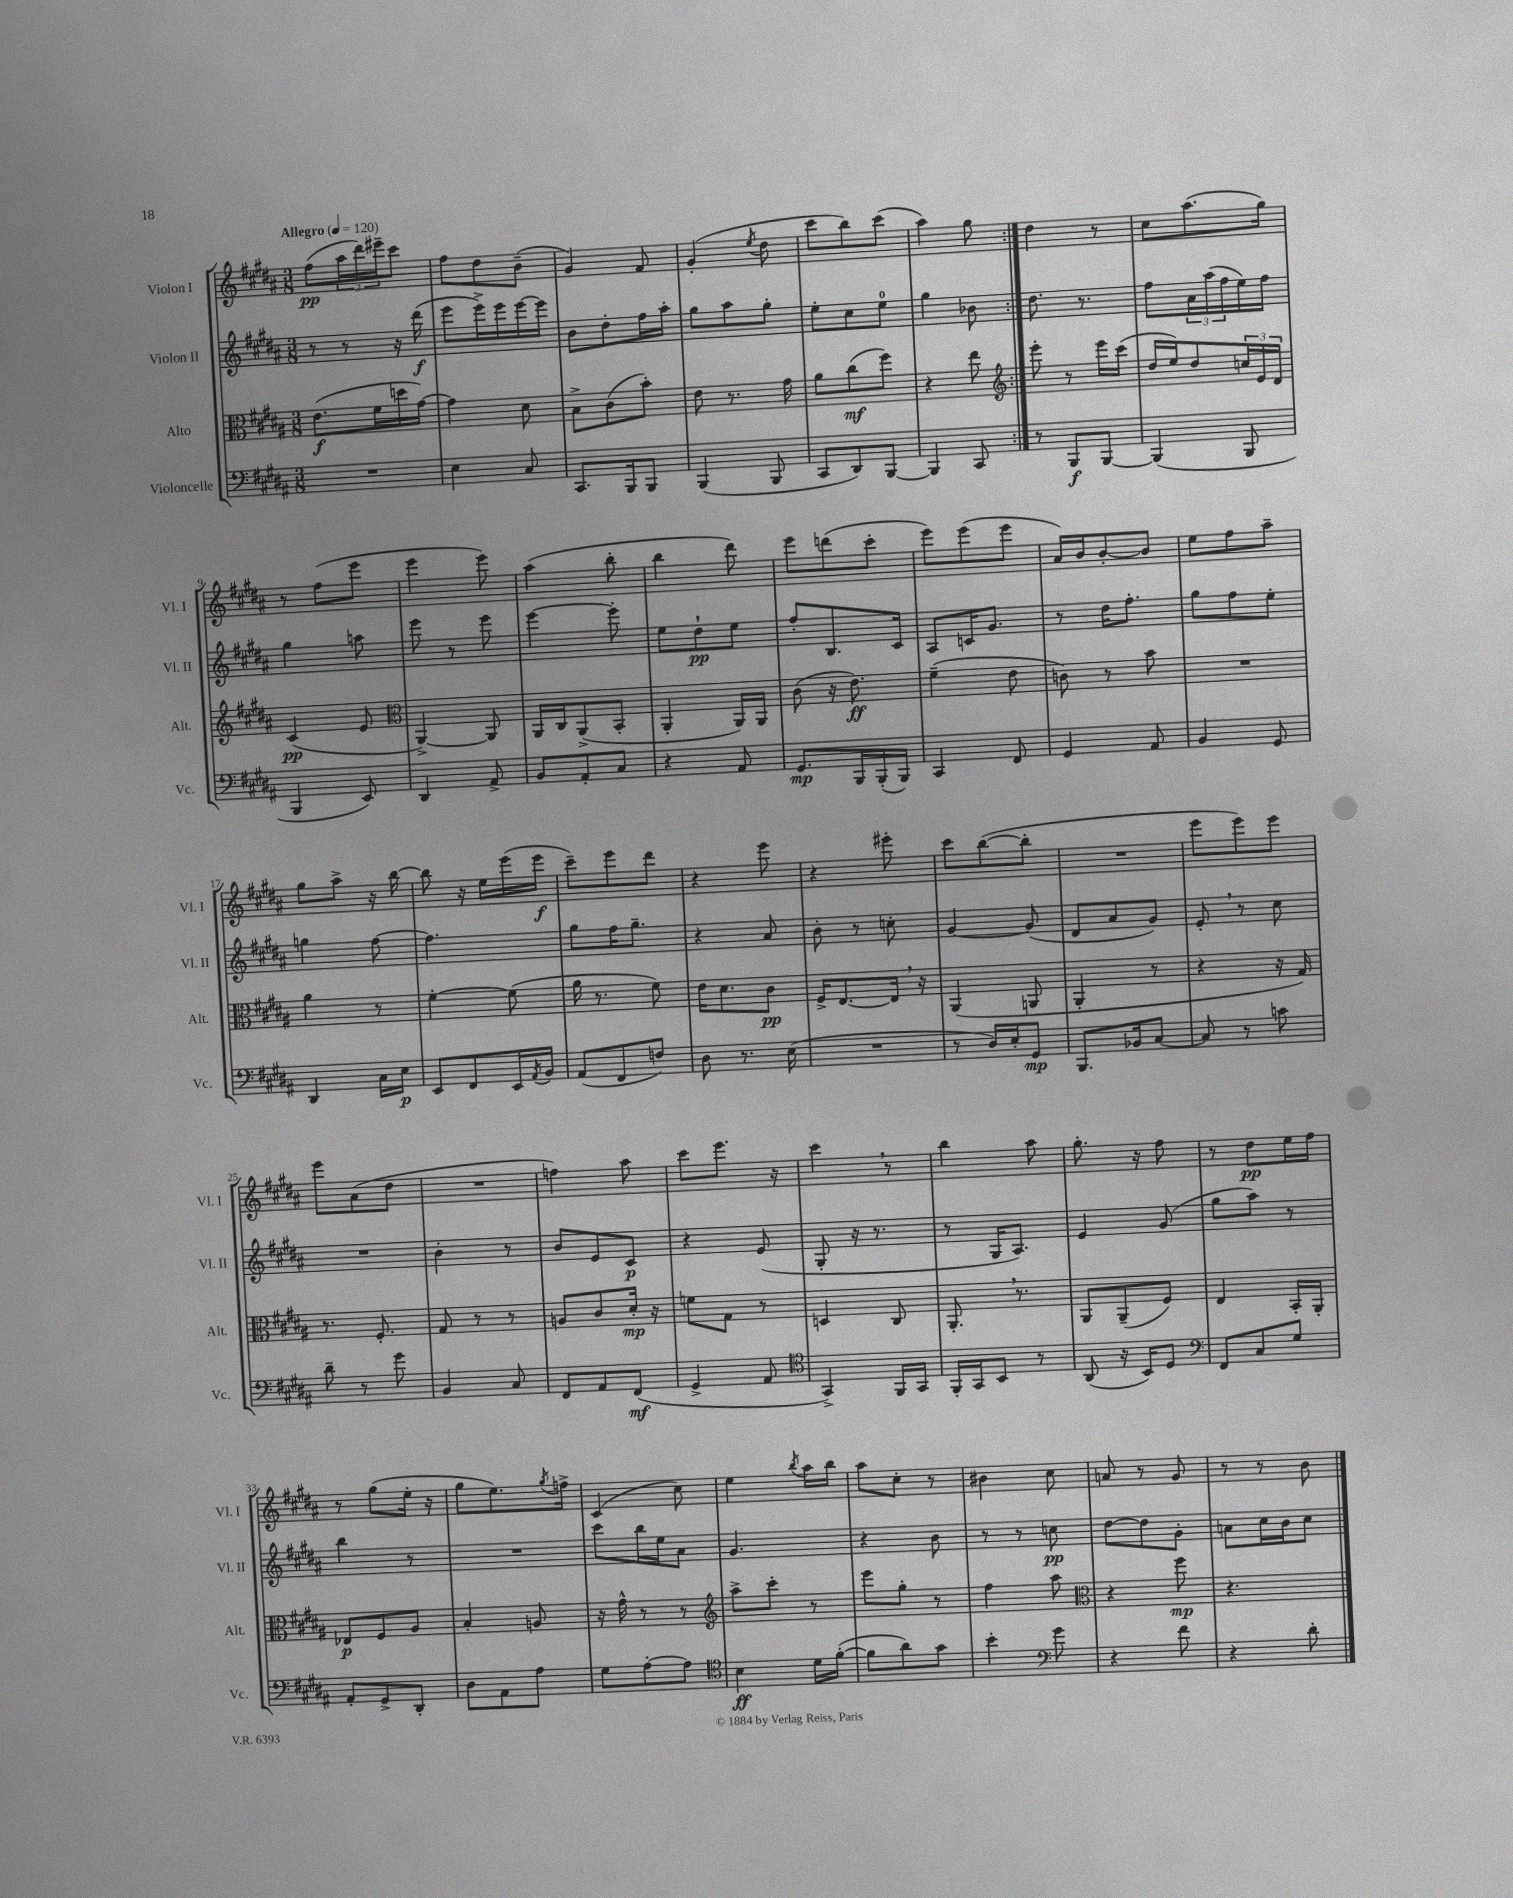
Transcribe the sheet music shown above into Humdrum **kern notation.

**kern	**kern	**kern	**kern
*staff4	*staff3	*staff2	*staff1
*clefF4	*clefC3	*clefG2	*clefG2
*k[f#c#g#d#a#]	*k[f#c#g#d#a#]	*k[f#c#g#d#a#]	*k[f#c#g#d#a#]
*M3/8	*M3/8	*M3/8	*M3/8
*MM120	*MM120	*MM120	*MM120
4.r	(8.e	8r	(8ff#
.	.	8r	24aa#
.	.	.	24ddd#)
.	16f#	.	.
.	.	.	24eee#~
.	16dd	16r	8ccc#
.	[16g#)	(16ddd#	.
=	=	=	=
4E	4g#]	8eee	8ff#
.	.	16eee^)	8dd#
.	.	16eee	.
8C#	8d#	[16eee	(8b~
.	.	16eee]	.
=	=	=	=
8.CC#	8B^	8b	4g#)
.	(8c#	8dd#'	.
16BBB	.	.	.
8BBB	8b')	16ff#	8f#
.	.	16aa#'	.
=	=	=	=
(4BBB	8e	8gg#	(4g#'
.	8.r	8aa#	.
.	.	.	8qee
8BBB	.	8gg#'	8dd#
.	16g#	.	.
=	=	=	=
8CC#	8a#	8ee'	8ccc#
8DD#)	(8cc#	8cc#	8bb)
[8BBB	8ff#)	8ee	(8ccc#
=	=	=	=
4BBB]	4r	4gg#	4aa#)
8CC#	8ee	8b-	8gg#
=:|!	=:|!	=:|!	=:|!
*	*clefG2	*	*
8r	8eee'	8.dd#	4dd#
8BBB	8r	.	.
.	.	8.r	.
[8BBB	16eee	.	8r
.	(16ccc#	.	.
=	=	=	=
(4BBB]	16dd#	8ff#	8cc#
.	16ee)	.	.
.	8dd#	24a#	(8.aa#
.	.	(24aa#	.
.	.	24ff#	.
8BBB	24cc	16ee)	.
.	24e	.	.
.	.	16ff#	16gg#)
.	24d#	.	.
=	=	=	=
4BBB	(4c#	4gg#	8r
.	.	.	(8ff#
8EE)	8e	8aa	8eee
=	=	=	=
*	*clefC3	*	*
4DD#	[4AA#^)	8eee	4eee
.	.	8r	.
8AA#^	8AA#]	8eee	8eee)
=	=	=	=
8BB	16AA#	[4eee	(4aa#
.	16C#	.	.
8AA#'	(8AA#^	.	.
8C#	8BB'	8eee']	8bb'
=	=	=	=
4r	4AA#'	8ee	4bb
.	.	8dd#`	.
8AA#	16AA#)	8ee	8ddd#)
.	16AA#	.	.
=	=	=	=
8.GG#	(8c#	8ff#'	8eee
.	16r	8.B	(8ddd
16BBB	8.e)	.	.
(16BBB'	.	.	8ccc#'
16BBB)	.	16c#	.
=	=	=	=
4CC#	(4f#~	8A#	8eee)
.	.	16c	(8eee
.	.	8.g#	.
8FF#	8e	.	8eee
=	=	=	=
4GG#	8c)	8r	16a#)
.	.	.	16b
.	8r	16dd#	[8b'
.	.	8.ff#'	.
8AA#	8b	.	8b]
=	=	=	=
4BB	4.r	8gg#	8ee
.	.	8ff#	8ff#
8GG#	.	8ee'	8aa#~
=	=	=	=
4DD#	4a#	4gg	8gg#
.	.	.	8aa#^
16C#	8r	[8ff#	16r
16E	.	.	[16bb
=	=	=	=
8EE	[4f#'	4.ff#]	8bb]
8FF#	.	.	16r
.	.	.	16ee
16EE	(8f#]	.	(16eee
8qAA#	.	.	.
16BB	.	.	16eee
=	=	=	=
(8AA#	16a#	8gg#	8ccc#~)
.	8.r	.	.
8FF#	.	16ff#	8eee
.	.	8.gg#~	.
8F)	8f#)	.	8ddd#
=	=	=	=
8D#	16e	4r	4r
.	8.d#	.	.
8.r	.	.	.
.	8c#	8a#	8eee
(16E	.	.	.
=	=	=	=
4.r	16F#^	8b'	4r
.	[8.E	.	.
.	.	8r	.
.	16E]	8cc'	8eee#'
.	16r	.	.
=	=	=	=
8r	(4AA#	[4g#	8ccc#
16D#)	.	.	([8bb
16E'	.	.	.
8GG#	8AA	(8g#]	8bb']
=	=	=	=
8.BBB	4AA#'	8d#	4.r
.	.	8a#	.
16BB-	.	.	.
[8C#	8r	8g#)	.
=	=	=	=
8C#]	4r	8e'	8eee
8r	.	8r	8eee)
8c	16r	8cc#	8eee
.	16G#)	.	.
=	=	=	=
8d#~	8.r	4.r	8eee
8r	.	.	(8a#
.	8.F#'	.	.
8g#	.	.	8dd#
=	=	=	=
4BB	8G#	4b'	4.r
.	8r	.	.
8C#	8r	8r	.
=	=	=	=
8FF#	8A	8b	4ff)
8AA#	8c#	8e	.
(8FF#	16d#'	8c#	8aa#
.	16r	.	.
=	=	=	=
4GG#^	8f	4r	8ccc#
.	8G#	.	8.eee
8AA#	8r	(8e	.
.	.	.	16r
=	=	=	=
*clefC4	*	*	*
4GG#^)	4D	8G#'	4ccc#
.	.	16r	.
.	.	8.r	.
16FF#	8C#	.	8r
16GG#	.	.	.
=	=	=	=
16FF#'	8.AA#'	8r	4bb
16GG#	.	.	.
8BB	.	16G#	.
.	8.r	8.A#)	.
8r	.	.	8aa#
=	=	=	=
(8AA#	8AA#	4e	8.gg#'
16r	(8AA#~	.	.
16BB)	.	.	16r
8D#	8F#)	(8g#	8ff#
=	=	=	=
*clefF4	*	*	*
8FF#	4E	8gg#	8r
8C#	.	8aa#)	8dd#
8G#	16BB'	8r	16ee
.	16AA#'	.	16ff#
=	=	=	=
8AA#'	8E-	4bb	8r
8GG#^	8F#	.	(8gg#
8DD#'	8A#	8r	16ee'
.	.	.	16r
=	=	=	=
8D#	4B'	4.r	8gg#
8AA#	.	.	8.ee)
8A#	8A	.	.
.	.	.	8qgg#
.	.	.	16ff^
=	=	=	=
8G#	16r	8ccc#	(4c#
.	16g#^^	.	.
[8A#'	8r	16bb	.
.	.	16ee	.
8A#]	8r	8a#	8cc#)
=	=	=	=
*clefC4	*clefG2	*	*
4B	8aa#^	4.g#	4ee
.	8ccc#'	.	.
.	.	.	8qbb
16d#	8r	.	16aa#
([16f#'	.	.	16bb
=	=	=	=
8f#]	8eee	4r	8aa#
8a#)	8gg#'	.	8cc#'
8g#	8r	8b	8r
=	=	=	=
4b'	4ff#	8r	4b#
.	.	8r	.
*clefF4	*	*	*
8g#	8aa#	8cc	8cc#
=	=	=	=
*	*clefC3	*	*
4r	4r	[8dd#	8a
.	.	8dd#]	8r
8f#	8ff#	8g#'	8g#
=	=	=	=
4r	4.r	8a	8r
.	.	16cc#	8r
.	.	16b	.
8d#'	.	8cc#	8b
==	==	==	==
*-	*-	*-	*-
